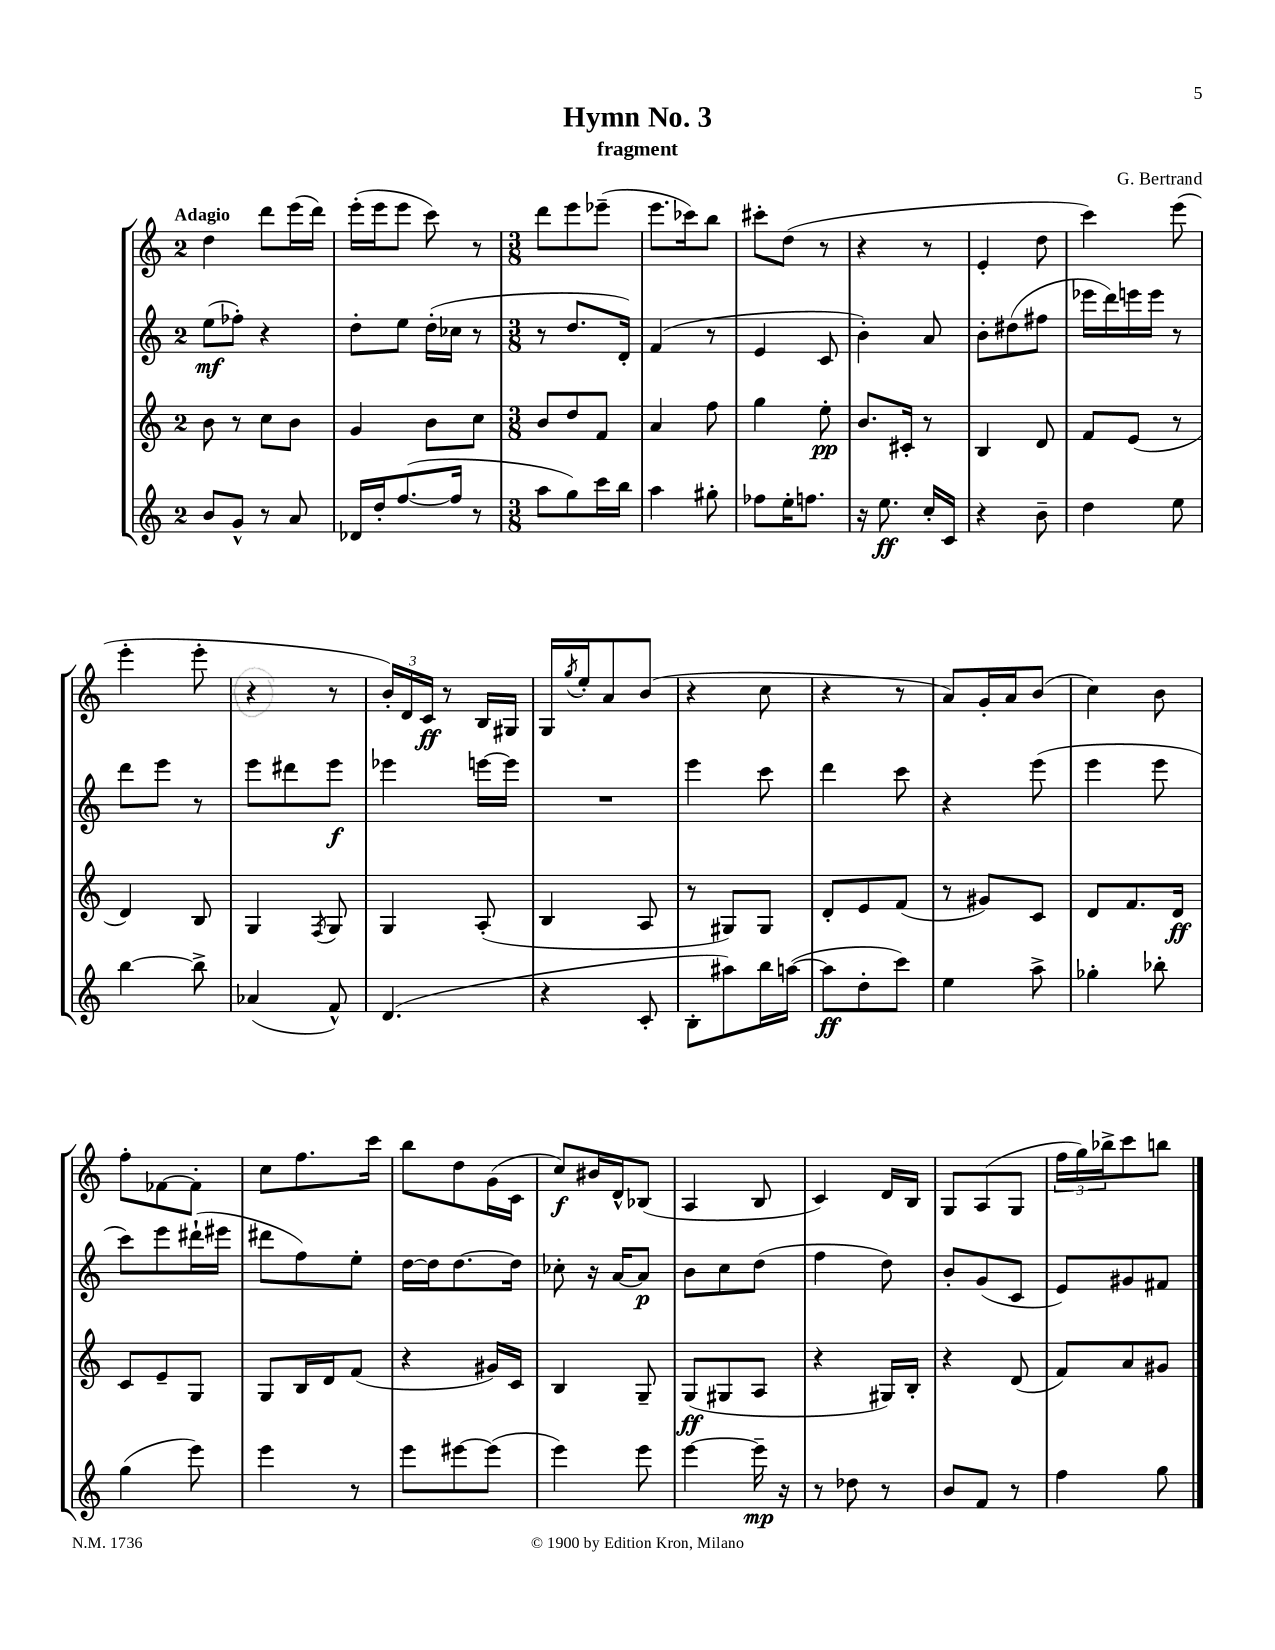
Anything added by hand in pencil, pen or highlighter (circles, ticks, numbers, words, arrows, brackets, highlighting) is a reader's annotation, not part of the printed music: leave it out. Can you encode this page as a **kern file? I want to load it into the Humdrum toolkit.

**kern	**kern	**kern	**kern
*staff4	*staff3	*staff2	*staff1
*clefG2	*clefG2	*clefG2	*clefG2
*k[]	*k[]	*k[]	*k[]
*M2/4	*M2/4	*M2/4	*M2/4
8b	8b	(8ee	4dd
8g^^	8r	8ff-')	.
8r	8cc	4r	8ddd
8a	8b	.	(16eee
.	.	.	16ddd)
=	=	=	=
16d-	4g	8dd'	(16eee'
16dd'	.	.	16eee
([8.ff	.	8ee	8eee
.	8b	(16dd'	8ccc)
16ff]	.	16cc-	.
8r	8cc	8r	8r
=	=	=	=
*M3/8	*M3/8	*M3/8	*M3/8
8aa	8b	8r	8ddd
8gg)	8dd	8.dd	8eee
16ccc	8f	.	(8eee-~
16bb	.	16d')	.
=	=	=	=
4aa	4a	(4f	8.eee
.	.	.	16ccc-)
8gg#'	8ff	8r	8bb
=	=	=	=
8ff-	4gg	4e	8ccc#'
16ee'	.	.	(8dd
8.ff	.	.	.
.	8ee'	8c	8r
=	=	=	=
16r	8.b	4b')	4r
8.ee	.	.	.
.	16c#'	.	.
16cc'	8r	8a	8r
16c	.	.	.
=	=	=	=
4r	4B	8b'	4e'
.	.	(8dd#	.
8b~	8d	8ff#	8dd
=	=	=	=
4dd	8f	16eee-	4ccc)
.	.	16ddd)	.
.	(8e	16eee	.
.	.	16eee	.
8ee	8r	8r	(8eee
=	=	=	=
[4bb	4d)	8ddd	4eee'
.	.	8eee	.
8bb^]	8B	8r	8eee'
=	=	=	=
(4a-	4G	8eee	4r
.	.	8ddd#	.
.	8qF	.	.
8f^^)	8G	8eee	8r
=	=	=	=
(4.d	4G	4eee-	24b')
.	.	.	24d
.	.	.	24c
.	.	.	8r
.	(8A'	[16eee	16B
.	.	16eee]	16G#
=	=	=	=
4r	4B	4.r	16G
.	.	.	8qgg
.	.	.	16ee'
.	.	.	8a
8c'	8A	.	(8b
=	=	=	=
8B'	8r	4eee	4r
8aa#)	8G#)	.	.
16bb	8G#	8ccc	8cc
([16aa	.	.	.
=	=	=	=
8aa]	8d'	4ddd	4r
8dd'	8e	.	.
8ccc)	(8f	8ccc	8r
=	=	=	=
4ee	8r	4r	8a)
.	8g#)	.	16g'
.	.	.	16a
8aa^	8c	(8eee	(8b
=	=	=	=
4gg-'	8d	4eee	4cc)
.	8.f	.	.
8bb-'	.	8eee	8b
.	16d	.	.
=	=	=	=
(4gg	8c	8ccc)	8ff'
.	8e~	8eee	[8f-
8eee)	8G	(16ddd#`	8f-']
.	.	16eee#	.
=	=	=	=
4eee	8G	8ddd#	8cc
.	16B	8ff)	8.ff
.	16d	.	.
8r	(8f	8ee'	.
.	.	.	16ccc
=	=	=	=
8eee	4r	[16dd	8bb
.	.	16dd]	.
[8eee#	.	[8.dd	8dd
(8eee#]	16g#)	.	(16g
.	16c	16dd]	16c
=	=	=	=
4eee)	4B	8cc-'	8cc)
.	.	16r	16b#
.	.	[16a	16d^^
8eee	8G~	8a]	(8B-
=	=	=	=
[4eee	(8G	8b	4A
.	8G#	8cc	.
16eee~]	8A	(8dd	8B
16r	.	.	.
=	=	=	=
8r	4r	4ff	4c)
8dd-	.	.	.
8r	16G#)	8dd)	16d
.	16B'	.	16B
=	=	=	=
8b	4r	8b'	8G
8f	.	(8g	(8A
8r	(8d	8c	8G
=	=	=	=
4ff	8f)	8e)	24ff
.	.	.	24gg)
.	.	.	24bb-^
.	8a	8g#	8ccc
8gg	8g#	8f#	8bb
==	==	==	==
*-	*-	*-	*-
